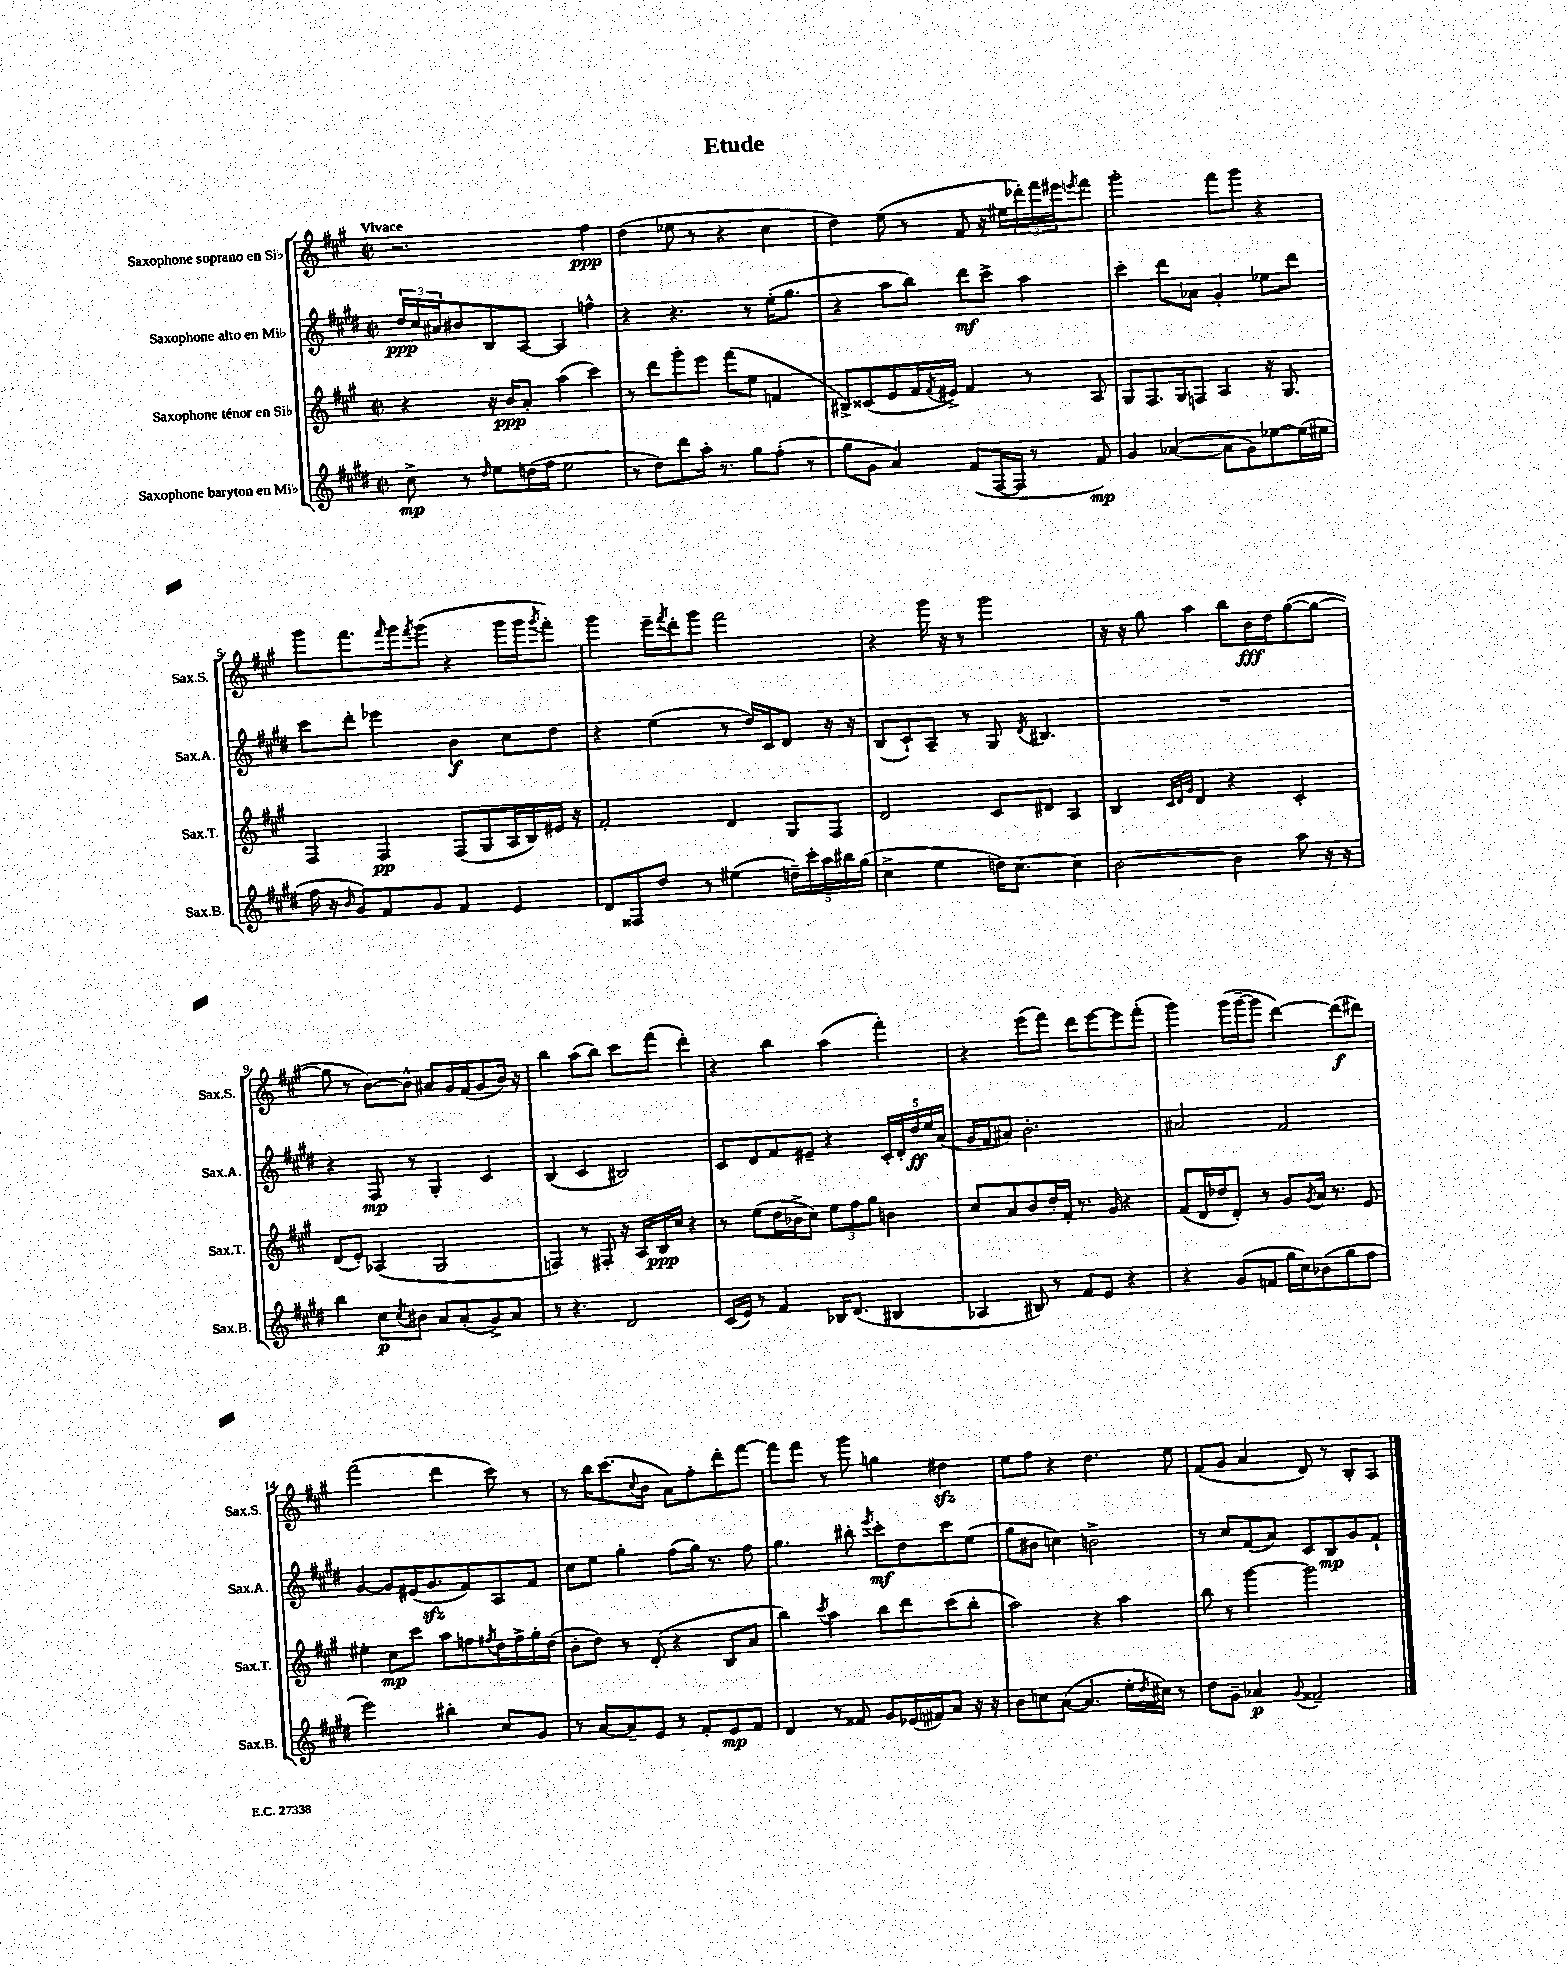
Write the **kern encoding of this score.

**kern	**kern	**kern	**kern
*staff4	*staff3	*staff2	*staff1
*clefG2	*clefG2	*clefG2	*clefG2
*k[f#c#g#d#]	*k[f#c#g#]	*k[f#c#g#d#]	*k[f#c#g#]
*M2/2	*M2/2	*M2/2	*M2/2
*met(c|)	*met(c|)	*met(c|)	*met(c|)
8cc#^	4r	24dd#	2.r
.	.	24cc#	.
.	.	24a#	.
8r	.	8b#	.
16qqdd#	.	.	.
8ee	16r	8B	.
.	16b	.	.
(16dd	8a'	[8A	.
16ff#	.	.	.
2ee	(4aa	4A]	.
.	4ccc#)	4ff^^	4ff#
=	=	=	=
8r	8r	4r	(4dd
8dd#)	8ddd	.	.
8ddd#	8ggg#'	4.r	8ee-
16aa'	8eee	.	8r
8.r	.	.	.
.	(8fff#	.	4r
8gg#	8ee	8r	.
(8ff#'	4f	(16ee'	4cc#
.	.	8.gg#	.
8r	.	.	.
=	=	=	=
8gg#	8B#^)	4r	4dd)
8g#	(8c##	.	.
4a)	8e	8aa	(8ee
.	16f#	8bb)	8r
.	8qf#	.	.
.	16e#^)	.	.
(8f#	4f#	8ddd#	8f#
[16F#	.	8ccc#^	16r
16F#]	.	.	16ee#
8r	8r	4aa	24ddd-')
.	.	.	24fff#
.	.	.	24eee#
.	.	.	8qeee
8f#)	8A	.	8fff#
=	=	=	=
4g#	8G#	4ccc#'	2ggg#'
.	8.F#	.	.
([4a-	.	8ddd#	.
.	16G#	.	.
.	8F	8a-	.
8a-]	4A	4g#'	8fff#
8g#)	.	.	8ggg#
[8ee-	16r	8ee-	4r
.	8.G#	.	.
(16ee-]	.	8ddd#	.
16ee#	.	.	.
=	=	=	=
16ff#	4F#	8ccc#	8ggg#
16r	.	.	.
16qqb	.	.	.
8g#)	.	8ddd#'	8.fff#
8f#	4F#	4eee-	.
.	.	.	16qqfff#
.	.	.	16ggg#
.	.	.	8qfff#
8g#	.	.	(8ggg#
4f#	(8F#	4b	4r
.	8G#	.	.
4e	16A	8cc#	16ggg#
.	16B)	.	16ggg#
.	.	.	8qggg#
.	16e#	8dd#	8fff#')
.	16r	.	.
=	=	=	=
8d#	2f#'	4r	4ggg#
8F##	.	.	.
8dd#	.	(4ee	16eee~
.	.	.	8qfff#
.	.	.	16ddd'
8r	.	.	8ggg#
(4ee#	4d	8r	2fff#
.	.	16dd#)	.
.	.	16c#	.
20dd~)	8G#	8d#	.
20ccc#'	.	.	.
20aa	.	.	.
.	8F#	16r	.
20bb#	.	.	.
.	.	16r	.
(20gg#	.	.	.
=	=	=	=
4cc#^	2d	(8B	4r
.	.	8c#`)	.
4ee	.	8A~	16ggg#
.	.	.	16r
.	.	8r	8r
16dd)	8c#	8G#	2ggg#
[8.cc#	.	.	.
.	.	8qd#	.
.	8d#	4.B#	.
4cc#]	4A	.	.
=	=	=	=
[2b	4B	1r	16r
.	.	.	16r
.	.	.	8gg#
.	32qqc#	.	.
.	32qqd	.	.
.	32qqg#	.	.
.	4d	.	4aa
4b]	4r	.	8bb
.	.	.	16b
.	.	.	16dd
8aa	4c#'	.	([8gg#
16r	.	.	8gg#_
16r	.	.	.
=	=	=	=
4bb	(8d	4r	8gg#]
.	8e')	.	8r
8cc#	(4A-	8F#	[8b)
8qcc#	.	.	.
8b#	.	8r	8b^^]
8a	2G#	4G#'	8a#
(8a'	.	.	16g#
.	.	.	(16f#
8g#^)	.	4c#	8g#
8a	.	.	16b)
.	.	.	16r
=	=	=	=
8r	4F)	(4B	4bb
4.r	.	.	.
.	8r	4c#	(8aa
.	8F#'	.	8bb)
2d#	16r	2B#)	8ccc#
.	16A	.	.
.	16B	.	(8fff#
.	16cc#	.	.
.	4r	.	4ddd')
=	=	=	=
(16c#	8r	8c#	4r
16e)	.	.	.
8r	(8ee	8d#	.
4f#	16dd	8f#	4bb
.	16b-^	.	.
.	8cc#)	8e#~	.
16B-	12ee	4r	(4aa
(8.d#	.	.	.
.	12ff#	.	.
.	12gg#	.	.
4B#	4b	20c#'	4fff#')
.	.	20d#'	.
.	.	20dd#	.
.	.	20ee	.
.	.	(20a	.
=	=	=	=
4A-	8cc#	16g#	4r
.	.	16f#	.
.	8a	8a#)	.
8B#)	8b	2.b'	(8eee
8r	16dd'	.	8fff#)
.	16f#'	.	.
8f#	8.r	.	8ddd
8e	.	.	[8eee
.	16g#	.	.
4r	4r	.	8eee]
.	.	.	(8fff#'
=	=	=	=
4r	(8f#	2a#	4ggg#)
.	16d	.	.
.	16dd-	.	.
(8g#	8d')	.	(16ggg#
.	.	.	[16ggg#~
8f	8r	.	8ggg#]
16gg#	8g#	2f#	[4ddd)
16cc#)	.	.	.
.	8qg#	.	.
(8b-	16a	.	.
.	8.r	.	.
8gg#	.	.	(8ddd]
8ff#	8e	.	8ddd#)
=	=	=	=
2eee)	4ee#'	[4g#	(2fff#
.	8cc#	8g#]	.
.	8ccc#	(16e#	.
.	.	8.g#	.
4bb#'	8aa	.	4ddd
.	8ff	8f#)	.
.	8qff#	.	.
8cc#	16dd	8A	8ccc#)
.	16ff#^	.	.
8g#	16gg#'	8f#	8r
.	(16dd	.	.
=	=	=	=
8r	8b'	8cc#	8r
[8a	8dd)	8ee	16bb
.	.	.	(8.ccc#
8a~]	8r	4gg#'	.
.	.	.	8qqcc#
8e	(8d'	.	8b
8r	4r	(8ff#	8a)
8f#'	.	16gg#)	8ff#'
.	.	8.r	.
8e	8B	.	8ddd'
8f#	8a	8ff#	[8fff#
=	=	=	=
4d#	4bb)	4.gg#	8fff#]
.	.	.	8fff#
.	8qccc#	.	.
8r	4aa	.	8r
8f##	.	8bb#'	8ggg#
.	.	8qeee	.
8g#	8bb	8ccc#'	4gg
(16e-	8ddd	8dd#	.
16f#)	.	.	.
8a	(8ccc#	8ccc#	4dd#
16r	8bb'	(8ee	.
16r	.	.	.
=	=	=	=
8b	2aa)	8gg#	8ee
8cc	.	8b#	8ff#
([8a	.	4cc)	4r
4.a]	.	.	.
.	4r	2b^	4.dd
16ee'	4aa	.	.
8qdd#	.	.	.
16cc#)	.	.	.
8r	.	.	8ee
=	=	=	=
8dd#	8bb	8r	(8f#
8g#~	8r	8cc#	8g#
4a-	[4ggg#	(8f#	4a
.	.	8a)	.
8qqg#	.	.	.
2f##~	2ggg#]	8c#	8d)
.	.	8B	8r
.	.	8g#	8B'
.	.	8f#`	8A
==	==	==	==
*-	*-	*-	*-
